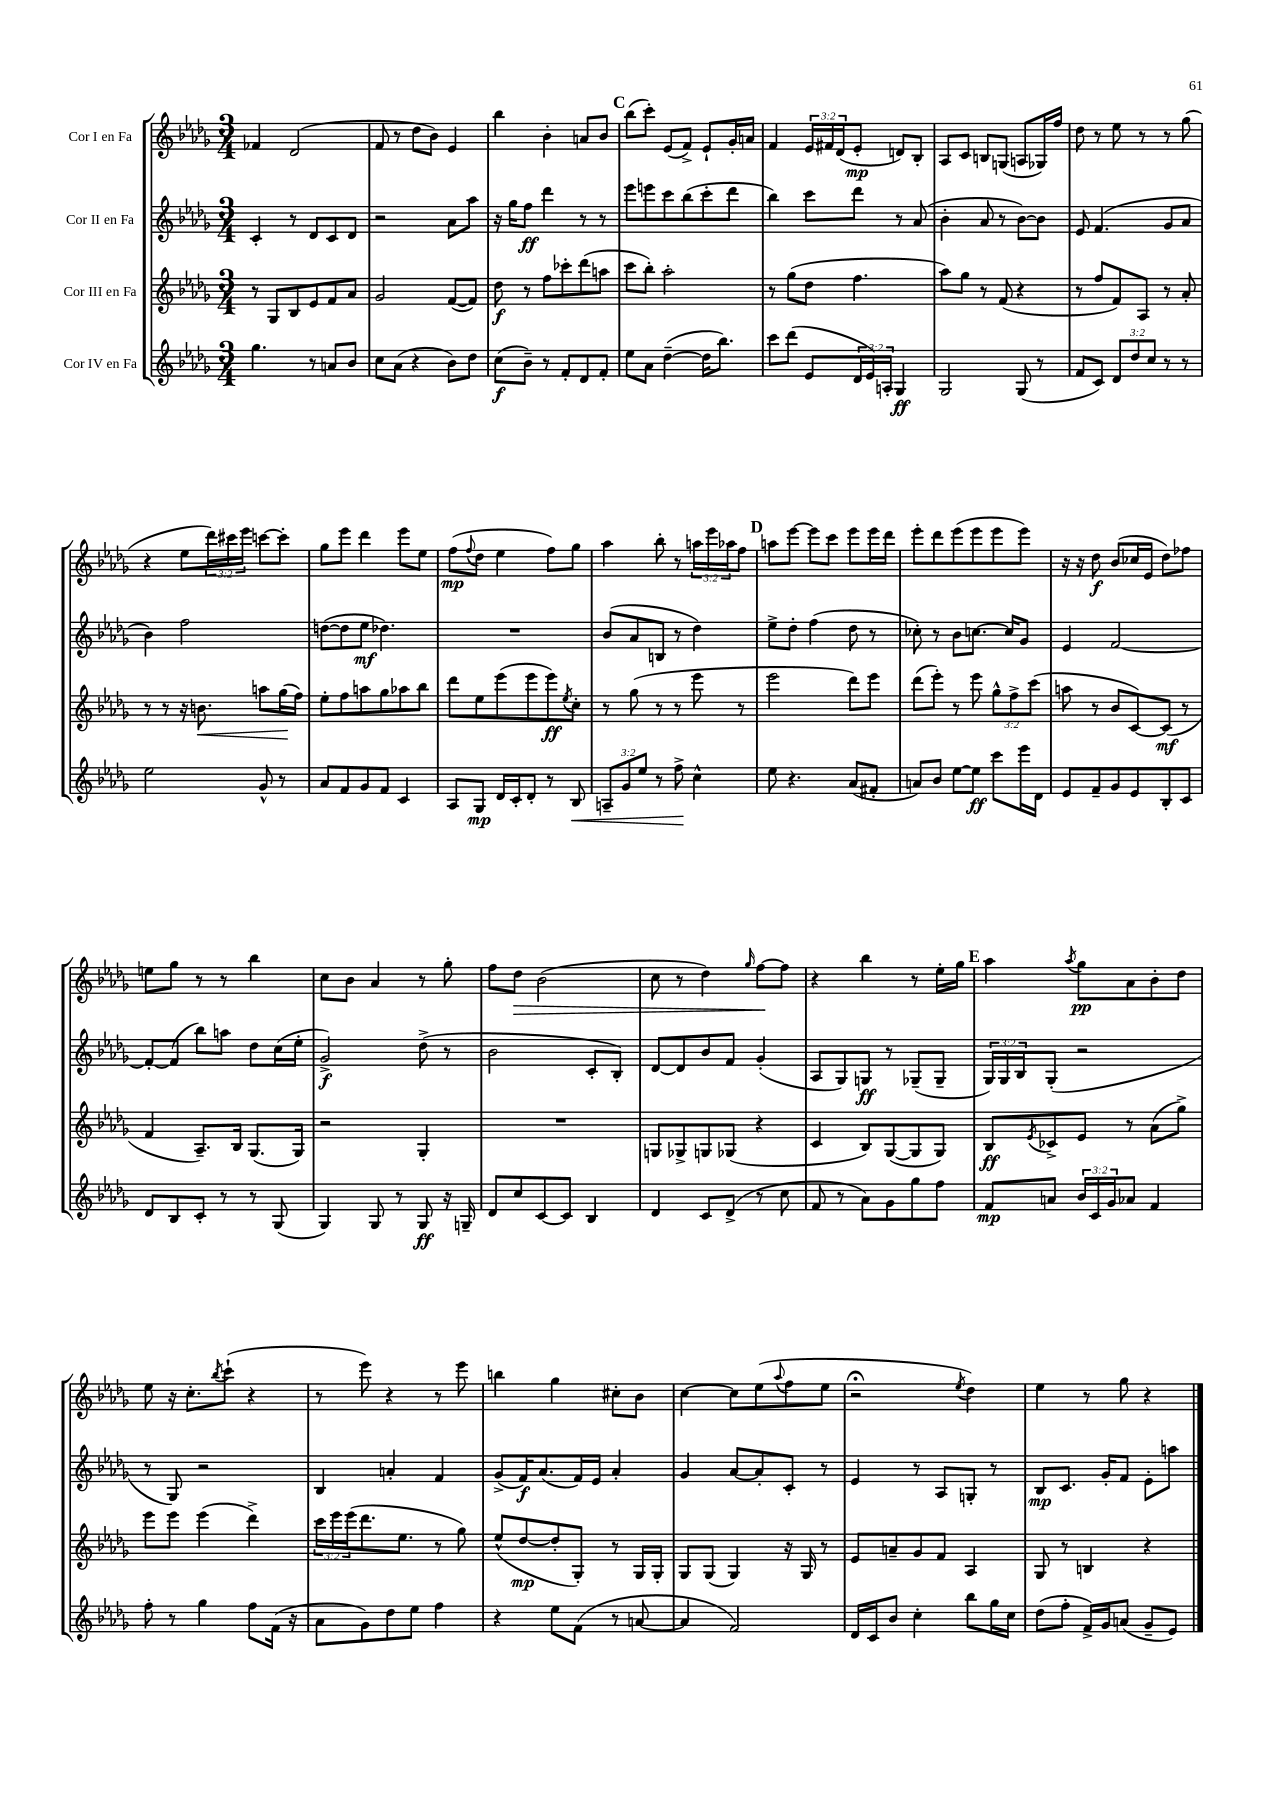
<<
\new StaffGroup <<
\new Staff = "s0" \with { instrumentName = "Cor I en Fa" } {
    \clef treble \key des \major \numericTimeSignature \time 3/4 \override Staff.TupletNumber.text = #tuplet-number::calc-fraction-text
    fes'4 des'2( |
    f'8 r8 des''8 bes'8) ees'4 |
    bes''4 bes'4-. a'8 bes'8 |
    \mark \markup { \bold "C" } bes''8( c'''8-.) ees'8( f'8->) ees'8-! ges'16-. a'16 |
    f'4 \tuplet 3/2 { ees'16 fis'16 des'16( } ees'8-.\mp d'8) bes8-. |
    aes8 c'8 b8 g8( a8 ges16) f''16 |
    des''8 r8 ees''8 r8 r8 ges''8( |
    r4 ees''8 \tuplet 3/2 { des'''16) cis'''16 ees'''16 } c'''8~ c'''8-. |
    ges''8 ees'''8 des'''4 ees'''8 ees''8 |
    f''8\mp( \appoggiatura { f''8 } des''8 ees''4 f''8) ges''8 |
    aes''4 bes''8-. r8 \tuplet 3/2 { a''16 ees'''16 aes''16 } f''8 |
    \mark \markup { \bold "D" } a''8 ees'''8~ ees'''8 c'''8 ees'''8 ees'''16 des'''16 |
    ees'''8-. des'''8 ees'''8( ees'''8 ees'''8 ees'''8) |
    r16 r16 des''8\f bes'8( ces''16 ees'16 des''8) fes''8 |
    e''8 ges''8 r8 r8 bes''4 |
    c''8 bes'8 aes'4 r8 ges''8-. |
    f''8 des''8\> bes'2( |
    c''8 r8 des''4) \grace { ges''16 } f''8~\! f''8 |
    r4 bes''4 r8 ees''16-. ges''16 |
    \mark \markup { \bold "E" } aes''4 \acciaccatura { aes''8 } ges''8\pp aes'8 bes'8-. des''8 |
    ees''8 r16 c''8.-. \acciaccatura { bes''8 } c'''8-!( r4 |
    r8 ees'''8) r4 r8 ees'''8 |
    b''4 ges''4 cis''8-. bes'8 |
    c''4~ c''8 ees''8( \appoggiatura { aes''8 } f''8 ees''8 |
    r2\fermata \acciaccatura { ees''8 } des''4) |
    ees''4 r8 ges''8 r4 \bar "|." |
}
\new Staff = "s1" \with { instrumentName = "Cor II en Fa" } {
    \clef treble \key des \major \numericTimeSignature \time 3/4 \override Staff.TupletNumber.text = #tuplet-number::calc-fraction-text
    c'4-. r8 des'8 c'8 des'8 |
    r2 aes'8 aes''8 |
    r16 ges''16 f''8\ff des'''4 r8 r8 |
    \mark \markup { \bold "C" } ees'''8 e'''8 c'''8 bes''8( c'''8-. des'''8 |
    bes''4) c'''8 des'''8 r8 aes'8( |
    bes'4-. aes'8 r8 bes'8~) bes'8 |
    ees'8 f'4.( ges'8 aes'8 |
    bes'4) f''2 |
    d''8~( d''8 ees''8\mf des''4.) |
    R2. |
    bes'8( aes'8 b8 r8 des''4) |
    \mark \markup { \bold "D" } ees''8-> des''8-. f''4( des''8 r8 |
    ces''8-.) r8 bes'8 c''8.~ c''16 ges'8 |
    ees'4 f'2~ |
    f'8~-. f'8( bes''8) a''8 des''8 c''16( ees''16-. |
    ges'2->\f) des''8->( r8 |
    bes'2 c'8-. bes8-.) |
    des'8~ des'8 bes'8 f'8 ges'4-.( |
    aes8 ges8) g8\ff r8 ges8--( ges8-- |
    \mark \markup { \bold "E" } \tuplet 3/2 { ges16) ges16 bes16 } ges8-.( r2 |
    r8 ges8) r2 |
    bes4 a'4-. f'4 |
    ges'8->( f'16\f) aes'8.( f'16) ees'16 aes'4-. |
    ges'4 aes'8~ aes'8-. c'8-. r8 |
    ees'4 r8 aes8 g8-. r8 |
    bes8\mp c'8. ges'16-. f'8 ees'8-. a''8 \bar "|." |
}
\new Staff = "s2" \with { instrumentName = "Cor III en Fa" } {
    \clef treble \key des \major \numericTimeSignature \time 3/4 \override Staff.TupletNumber.text = #tuplet-number::calc-fraction-text
    r8 ges8 bes8 ees'8 f'8 aes'8 |
    ges'2 f'8~( f'8) |
    des''8\f r8 f''8 ces'''8-. des'''8( a''8 |
    \mark \markup { \bold "C" } c'''8 bes''8-.) aes''2-. |
    r8 ges''8( des''8 f''4. |
    aes''8) ges''8 r8 f'8( r4 |
    r8 f''8 f'8) aes8 r8 aes'8-. |
    r8 r8 r16 b'8.\< a''8 ges''16\!( f''16) |
    ees''8-. f''8 a''8 ges''8 aes''8 bes''8 |
    des'''8 ees''8 ees'''8( ees'''8 ees'''8\ff) \acciaccatura { ees''8 } c''8-. |
    r8 ges''8( r8 r8 ees'''8 r8 |
    \mark \markup { \bold "D" } ees'''2 des'''8) ees'''8 |
    des'''8( ees'''8-.) r8 ees'''8 \tuplet 3/2 { ges''8-^ f''8-> c'''8( } |
    a''8 r8 bes'8 c'8~) c'8\mf( r8 |
    f'4 aes8.--) bes16 ges8.( ges16) |
    r2 ges4-. |
    R2. |
    g8 ges8-> g8 ges8( r4 |
    c'4 bes8) ges8~( ges8 ges8) |
    \mark \markup { \bold "E" } bes8\ff \acciaccatura { ees'8 } ces'8-> ees'8 r8 aes'8( ges''8->) |
    ees'''8 ees'''8 ees'''4( des'''4->) |
    \tuplet 3/2 { c'''16 ees'''16 ees'''16( } des'''8. ees''8. r8 ges''8) |
    ees''8-^( des''8~\mp des''8-. ges8-.) r8 ges16 ges16-. |
    ges8 ges8( ges4) r16 ges16 r8 |
    ees'8 a'8-- ges'8 f'8 aes4 |
    ges8 r8 b4 r4 \bar "|." |
}
\new Staff = "s3" \with { instrumentName = "Cor IV en Fa" } {
    \clef treble \key des \major \numericTimeSignature \time 3/4 \override Staff.TupletNumber.text = #tuplet-number::calc-fraction-text
    ges''4. r8 a'8 bes'8 |
    c''8 aes'8( r4 bes'8) des''8 |
    c''8\f( bes'8--) r8 f'8-. des'8 f'8-. |
    \mark \markup { \bold "C" } ees''8 aes'8 des''4~--( des''16 bes''8.) |
    c'''8 des'''8( ees'8 \tuplet 3/2 { des'16 ees'16) a16-. } ges4\ff |
    ges2 ges8( r8 |
    f'8 c'8) \tuplet 3/2 { des'8 des''8 c''8 } r8 r8 |
    ees''2 ges'8-^ r8 |
    aes'8 f'8 ges'8 f'8 c'4 |
    aes8 ges8\mp des'16 c'16-. des'8-. r8 bes8\< |
    \tuplet 3/2 { a8-- ges'8 ees''8 } r8 f''8->\! c''4-^ |
    \mark \markup { \bold "D" } ees''8 r4. aes'8( fis'8-. |
    a'8) bes'8 ees''8~ ees''8\ff c'''8 ees'''16 des'16 |
    ees'8 f'8-- ges'8 ees'8 bes8-. c'8 |
    des'8 bes8 c'8-. r8 r8 ges8( |
    ges4) ges8 r8 ges8\ff r16 g16-- |
    des'8 c''8 c'8~ c'8 bes4 |
    des'4 c'8 des'8->( r8 c''8 |
    f'8 r8 aes'8) ges'8 ges''8 f''8 |
    \mark \markup { \bold "E" } f'8\mp a'8 \tuplet 3/2 { bes'16 c'16 ges'16 } aes'8 f'4 |
    f''8-. r8 ges''4 f''8 f'16( r16 |
    aes'8 ges'8) des''8 ees''8 f''4 |
    r4 ees''8 f'8( r8 a'8~ |
    a'4 f'2) |
    des'16 c'16 bes'8 c''4-. bes''8 ges''16 c''16 |
    des''8( f''8-. f'16->) ges'16 a'8( ges'8-- ees'8) \bar "|." |
}
>>
>>
\layout { \context { \Score \remove "Bar_number_engraver" } }
